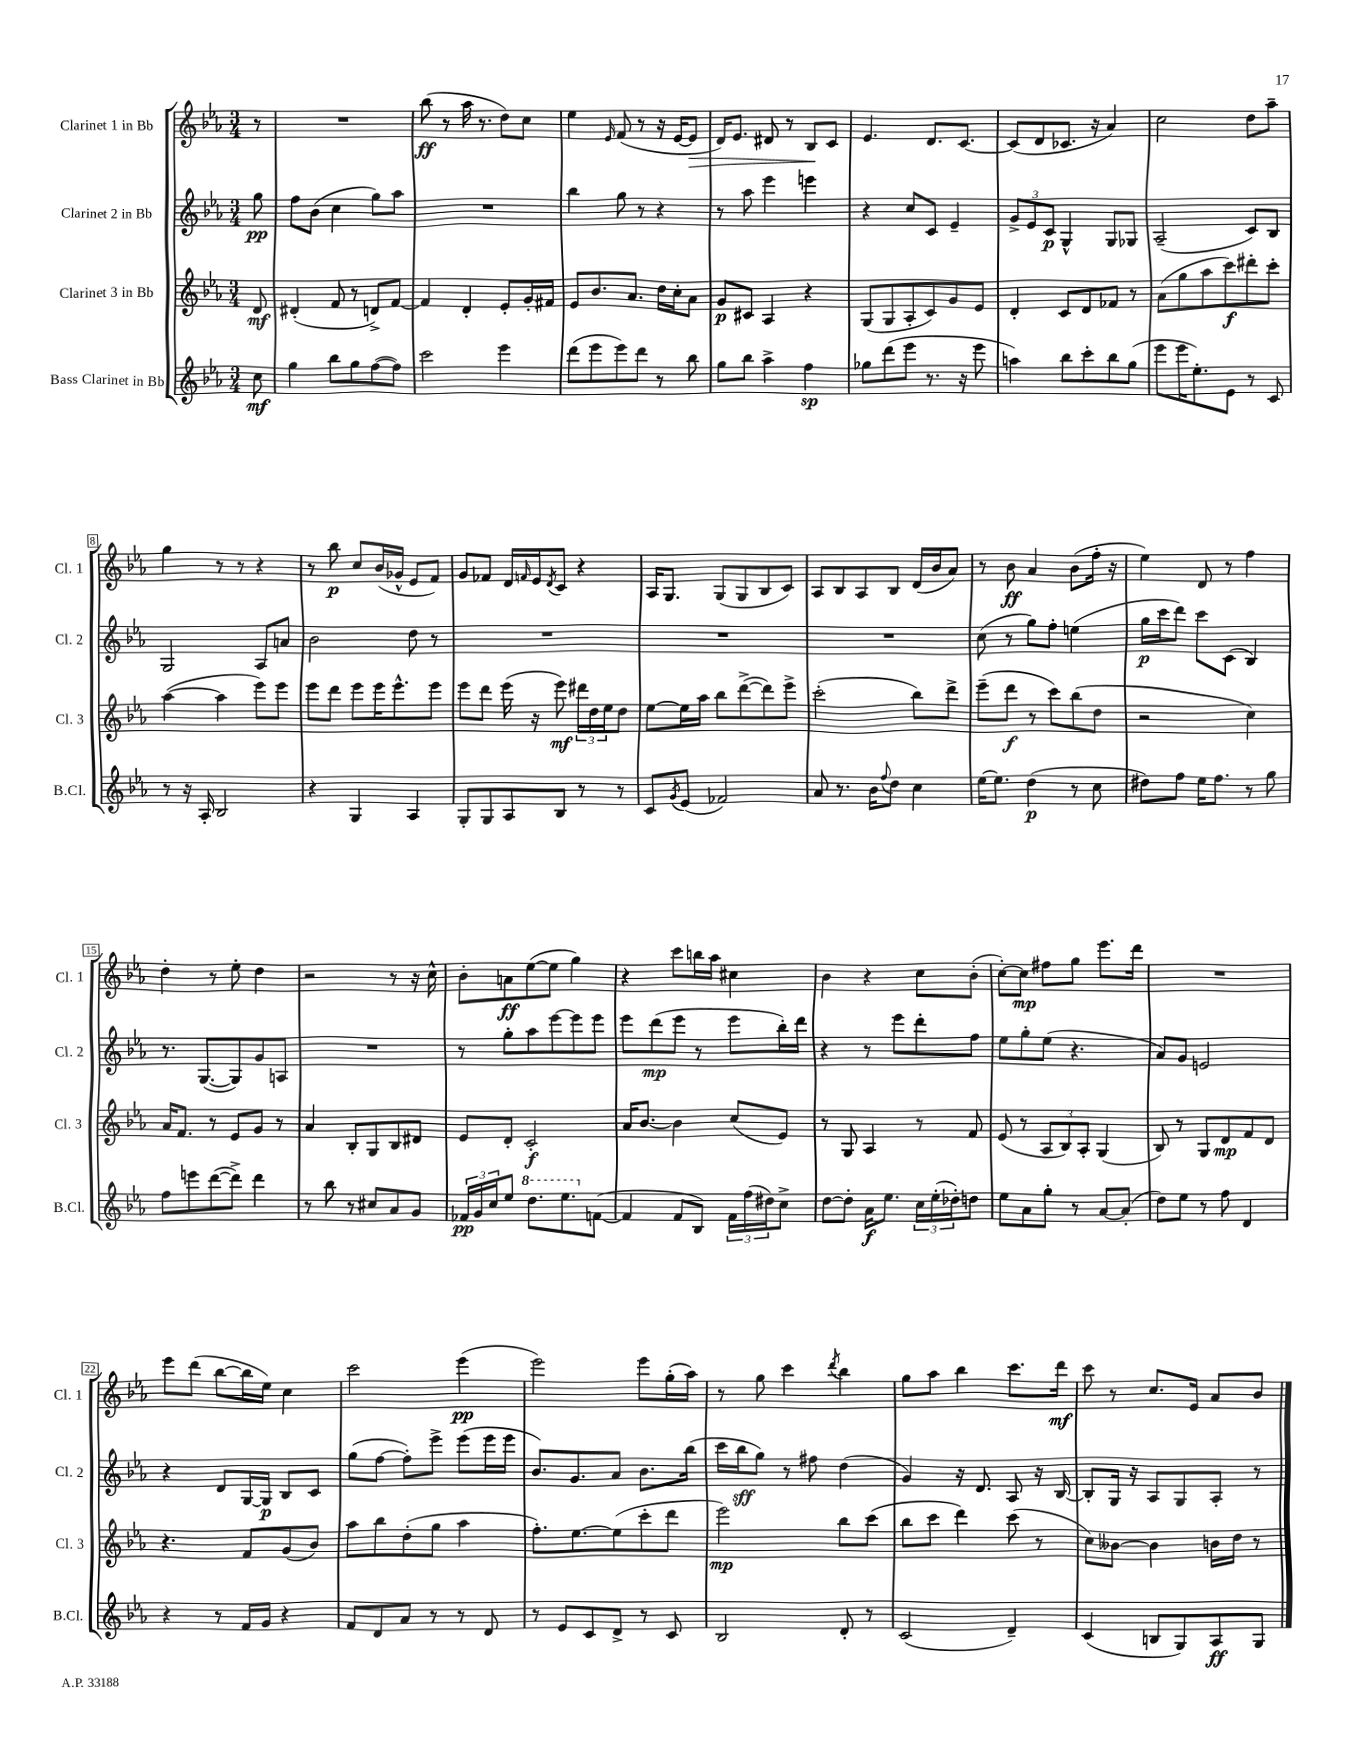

**kern	**dynam	**kern	**dynam	**kern	**dynam	**kern	**dynam
*part4	*part4	*part3	*part3	*part2	*part2	*part1	*part1
*staff4	*staff4	*staff3	*staff3	*staff2	*staff2	*staff1	*staff1
*I"Bass Clarinet in Bb	*	*I"Clarinet 3 in Bb	*	*I"Clarinet 2 in Bb	*	*I"Clarinet 1 in Bb	*
*I'B.Cl.	*	*I'Cl. 3	*	*I'Cl. 2	*	*I'Cl. 1	*
*clefG2	*	*clefG2	*	*clefG2	*	*clefG2	*
*k[b-e-a-]	*	*k[b-e-a-]	*	*k[b-e-a-]	*	*k[b-e-a-]	*
*M3/4	*	*M3/4	*	*M3/4	*	*M3/4	*
=	=	=	=	=	=	=	=
8cc\	mf	8d/	mf	8gg\	pp	8r	.
=1	=1	=1	=1	=1	=1	=1	=1
4gg\	.	(4d#X'/	.	8ff\L	.	2.r	.
.	.	.	.	(8b-\J	.	.	.
8bb-\L	.	8f/	.	4cc\	.	.	.
8gg\	.	8r	.	.	.	.	.
([8ff\	.	8dn^/L)	.	8gg\L)	.	.	.
8ff\J])	.	[8f/J	.	8aa-\J	.	.	.
=2	=2	=2	=2	=2	=2	=2	=2
2ccc\	.	4f/]	.	2.r	.	(8bb-\	ff
.	.	.	.	.	.	8r	.
.	.	4d'/	.	.	.	16aa-\	.
.	.	.	.	.	.	8.r	.
4eee-\	.	8e-'/L	.	.	.	8dd\L)	.
.	.	16g'/L	.	.	.	8cc\J	.
.	.	16f#X/JJ	.	.	.	.	.
=3	=3	=3	=3	=3	=3	=3	=3
(8ddd\L	.	8e-/L	.	4bb-\	.	4ee-\	.
8eee-\	.	8.b-/	.	.	.	.	.
.	.	.	.	.	.	16qqe-/	.
8eee-\)	.	.	.	8gg\	.	(8f/	.
.	.	8.a-/J	.	.	.	.	.
8ddd\J	.	.	.	8r	.	8r	.
8r	.	16dd\LL	.	4r	.	16r	.
.	.	16cc'\J	.	.	.	[16e-/KL	.
!	!	!	!	!	!	!	!LO:HP:b
8bb-\	.	8a-\J	.	.	.	8e-/J]	>
=4	=4	=4	=4	=4	=4	=4	=4
8gg\L	.	8g/L	p	8r	.	16d/KL)	.
.	.	.	.	.	.	8.e-/J	.
8bb-\J	.	8c#X/J	.	8aa-\	.	.	.
4aa-^\	.	4A-/	.	4eee-\	.	8d#X/	.
.	.	.	.	.	.	8r	.
4ff\	sp	4r	.	4eeen\	.	8B-/L	.
.	.	.	.	.	.	8c/J	]
=5	=5	=5	=5	=5	=5	=5	=5
8gg-X\L	.	(8G/L	.	4r	.	4.e-/	.
(8ddd\	.	8G/	.	.	.	.	.
8eee-\J	.	8A-'/	.	8cc/L	.	.	.
8.r	.	8c/)	.	8c/J	.	8.d/L	.
.	.	8g/	.	4e-~/	.	.	.
16r	.	.	.	.	.	[8.c/J	.
8eee-\	.	8e-/J	.	.	.	.	.
=6	=6	=6	=6	=6	=6	=6	=6
4aan\)	.	4d'/	.	12g^/L	.	(8c/L]	.
.	.	.	.	12e-/	.	.	.
.	.	.	.	.	.	8d/	.
.	.	.	.	12c/J	p	.	.
8bb-\L	.	8c/L	.	4G^^/	.	8.c-X/J	.
8ccc'\	.	8d/	.	.	.	.	.
.	.	.	.	.	.	16r	.
8bb-\	.	8f-X/J	.	8G/L	.	4a-/)	.
(8gg\J	.	8r	.	8G-X/J	.	.	.
=7	=7	=7	=7	=7	=7	=7	=7
8eee-\L	.	(8a-\L	.	(2A-~/	.	2cc\	.
16eee-\K	.	8gg\	.	.	.	.	.
8.ee-'\)	.	.	.	.	.	.	.
.	.	8aa-\	.	.	.	.	.
8e-\J	.	8ccc\)	f	.	.	.	.
8r	.	8ddd#X'\	.	8c/L)	.	8dd\L	.
8c/	.	8ccc'\J	.	8B-/J	.	8aa-~\J	.
!!LO:LB:g=z
=8	=8	=8	=8	=8	=8	=8	=8
8r	.	([4aa-\	.	2G/	.	4gg\	.
16r	.	.	.	.	.	.	.
16A-'/	.	.	.	.	.	.	.
2B-/	.	4aa-\]	.	.	.	8r	.
.	.	.	.	.	.	8r	.
.	.	8eee-\L)	.	8A-/L	.	4r	.
.	.	8eee-\J	.	8an/J	.	.	.
=9	=9	=9	=9	=9	=9	=9	=9
4r	.	8eee-\L	.	2b-\	.	8r	.
.	.	8ddd\J	.	.	.	8bb-\	p
4G/	.	8eee-\L	.	.	.	8cc/L	.
.	.	16eee-\K	.	.	.	(16b-/L	.
.	.	8.eee-^^\	.	.	.	16g-X^^/JJ	.
4A-/	.	.	.	8dd\	.	8e-/L	.
.	.	8eee-\J	.	8r	.	8f/J)	.
=10	=10	=10	=10	=10	=10	=10	=10
8G'/L	.	8eee-\L	.	2.r	.	8g/L	.
8G/	.	8ddd\J	.	.	.	8f-X/J	.
8A-/	.	(16eee-\	.	.	.	16d/LL	.
.	.	.	.	.	.	16qqfn/	.
.	.	16r	.	.	.	16e-/J	.
.	.	.	.	.	.	8qd/	.
8B-/J	.	8eee-\)	mf	.	.	8c/J	.
8r	.	24ddd#X\LL	.	.	.	4r	.
.	.	24dd\	.	.	.	.	.
.	.	24ee-\J	.	.	.	.	.
8r	.	8dd\J	.	.	.	.	.
=11	=11	=11	=11	=11	=11	=11	=11
8c/L	.	[8ee-\L	.	2.r	.	16A-/KL	.
.	.	.	.	.	.	8.G/J	.
8qg/	.	.	.	.	.	.	.
(8e-/J	.	16ee-\L]	.	.	.	.	.
.	.	16aa-\JJ	.	.	.	.	.
2f-X/)	.	8bb-\L	.	.	.	(8G/L	.
.	.	([8ddd^\	.	.	.	8G/	.
.	.	8ddd\])	.	.	.	8B-/	.
.	.	8eee-^\J	.	.	.	8c/J)	.
=12	=12	=12	=12	=12	=12	=12	=12
8a-/	.	(2ccc'\	.	2.r	.	8A-/L	.
8.r	.	.	.	.	.	8B-/	.
.	.	.	.	.	.	8A-/	.
16b-\KL	.	.	.	.	.	.	.
8qqff/	.	.	.	.	.	.	.
8dd\J	.	.	.	.	.	8B-/J	.
4cc\	.	8bb-\L)	.	.	.	(16d/LL	.
.	.	.	.	.	.	16b-/J	.
.	.	8ddd^\J	.	.	.	8a-/J)	.
=13	=13	=13	=13	=13	=13	=13	=13
[16ee-\KL	.	(8eee-~\L	.	(8cc\	.	8r	.
8.ee-\J]	.	.	.	.	.	.	.
.	.	8ddd\J	f	8r	.	8b-\	ff
(4dd\	p	8r	.	8gg\L)	.	4a-/	.
.	.	8ccc\L)	.	8ff'\J	.	.	.
8r	.	(8bb-\	.	(4een\	.	(8b-\L	.
8cc\	.	8dd\J	.	.	.	16ff'\Jk	.
.	.	.	.	.	.	16r	.
=14	=14	=14	=14	=14	=14	=14	=14
8dd#X\L)	.	2r	.	16gg\LL	p	4ee-\)	.
.	.	.	.	16ccc\J	.	.	.
8ff\J	.	.	.	8ddd\J)	.	.	.
16ee-\KL	.	.	.	8ccc\L	.	8d/	.
8.ff\J	.	.	.	.	.	.	.
.	.	.	.	(8c\J	.	8r	.
8r	.	4cc\)	.	4B-/)	.	4ff\	.
8gg\	.	.	.	.	.	.	.
!!LO:LB:g=z
=15	=15	=15	=15	=15	=15	=15	=15
8ff\L	.	16a-/KL	.	8.r	.	4dd'\	.
.	.	8.f/J	.	.	.	.	.
8eeen\	.	.	.	.	.	.	.
.	.	.	.	([8.G/L	.	.	.
([8ddd\	.	8r	.	.	.	8r	.
8ddd^\J])	.	8e-/L	.	8G/])	.	8ee-'\	.
4ddd\	.	8g/J	.	8g/	.	4dd\	.
.	.	8r	.	8An/J	.	.	.
=16	=16	=16	=16	=16	=16	=16	=16
8r	.	4a-/	.	2.r	.	2r	.
8bb-\	.	.	.	.	.	.	.
8r	.	8B-'/L	.	.	.	.	.
8cc#X/L	.	8G/	.	.	.	.	.
8a-/	.	8B-/	.	.	.	8r	.
8g/J	.	8d#X/J	.	.	.	16r	.
.	.	.	.	.	.	16cc^^\	.
=17	=17	=17	=17	=17	=17	=17	=17
24f-X/LL	pp	8e-/L	.	8r	.	8b-'\L	.
24g/	.	.	.	.	.	.	.
24cc/J	.	.	.	.	.	.	.
8ee-/J	.	8d'/J	.	8gg'\L	.	8an\	ff
*8va	*	*	*	*	*	*	*
8.ddd\L	.	2c'/	f	8aa-\	.	([8ee-\	.
.	.	.	.	[8eee-\	.	8ee-\J]	.
8.eee-\	.	.	.	.	.	.	.
.	.	.	.	8eee-\]	.	4gg\)	.
*X8va	*	*	*	*	*	*	*
([8fn\J	.	.	.	8eee-\J	.	.	.
=18	=18	=18	=18	=18	=18	=18	=18
4f/]	.	16a-/KL	.	8eee-\L	.	4r	.
.	.	[8.b-/J	.	.	.	.	.
.	.	.	.	(8ddd\	mp	.	.
8f/L	.	4b-\]	.	8eee-\J	.	8ccc\L	.
8B-/J)	.	.	.	8r	.	16bbn\L	.
.	.	.	.	.	.	16aa-\JJ	.
24f\LL	.	(8cc/L	.	8eee-\L	.	4cc#X\	.
(24ff\	.	.	.	.	.	.	.
24dd#X\J)	.	.	.	.	.	.	.
8cc^\J	.	8e-/J)	.	16bb-'\L)	.	.	.
.	.	.	.	16ddd\JJ	.	.	.
=19	=19	=19	=19	=19	=19	=19	=19
[8dd\L	.	8r	.	4r	.	4b-\	.
8dd'\J]	.	8G/	.	.	.	.	.
16a-\KL	f	4A-/	.	8r	.	4r	.
8.ee-\J	.	.	.	.	.	.	.
.	.	.	.	8eee-\L	.	.	.
24cc\LL	.	8r	.	8ddd'\	.	8cc\L	.
(24ee-'\	.	.	.	.	.	.	.
24dd-X'\J)	.	.	.	.	.	.	.
8ddn\J	.	8f/	.	8ff\J	.	(8b-'\J	.
=20	=20	=20	=20	=20	=20	=20	=20
8ee-\L	.	(8e-/	.	8ee-\L	.	[8cc'\L)	.
8a-\	.	8r	.	8gg'\	.	8cc\J]	mp
8gg'\J	.	12A-/L	.	(8ee-\J	.	8ff#X\L	.
.	.	12B-/)	.	.	.	.	.
8r	.	.	.	4.r	.	8gg\J	.
.	.	12A-'/J	.	.	.	.	.
[8a-/L	.	(4G/	.	.	.	8.eee-\L	.
(8a-'/J]	.	.	.	.	.	.	.
.	.	.	.	.	.	16ddd\Jk	.
=21	=21	=21	=21	=21	=21	=21	=21
8dd\L)	.	8B-/)	.	8a-/L)	.	2.r	.
8ee-\J	.	8r	.	8g/J	.	.	.
8r	.	8G/L	.	2en/	.	.	.
8ff\	.	8d/	mp	.	.	.	.
4d/	.	8f/	.	.	.	.	.
.	.	8d/J	.	.	.	.	.
!!LO:LB:g=z
=22	=22	=22	=22	=22	=22	=22	=22
4r	.	4.r	.	4r	.	8eee-\L	.
.	.	.	.	.	.	(8ddd\J	.
8r	.	.	.	8d/L	.	[8bb-\L	.
16f/LL	.	8f/L	.	[16G/L	.	16bb-\L]	.
16g/JJ	.	.	.	16G/JJ]	p	16ee-\JJ)	.
4r	.	(8g/	.	8B-/L	.	4cc\	.
.	.	8b-/J)	.	8c/J	.	.	.
=23	=23	=23	=23	=23	=23	=23	=23
8f/L	.	8aa-\L	.	(8gg\L	.	2ccc\	.
8d/	.	8bb-\	.	[8ff\J	.	.	.
8a-/J	.	(8dd'\	.	8ff'\L])	.	.	.
8r	.	8gg\J	.	8eee-^\J	.	.	.
8r	.	4aa-\	.	(8eee-\L	.	(4eee-\	pp
8d/	.	.	.	16eee-\L	.	.	.
.	.	.	.	16eee-\JJ	.	.	.
=24	=24	=24	=24	=24	=24	=24	=24
8r	.	8.ff'\L)	.	8.b-/L)	.	2eee-\)	.
8e-/L	.	.	.	.	.	.	.
.	.	[8.ee-\	.	8.g/	.	.	.
8c/	.	.	.	.	.	.	.
8d^/J	.	(8ee-\]	.	8a-/J	.	.	.
8r	.	8ccc'\	.	8.b-\L	.	8eee-\L	.
8c/	.	8ddd\J	.	.	.	(16gg'\L	.
.	.	.	.	(16bb-\Jk	.	16aa-\JJ)	.
=25	=25	=25	=25	=25	=25	=25	=25
2B-/	.	2eee-\)	mp	16ccc\LL	.	8r	.
.	.	.	.	16bb-\J	sff	.	.
.	.	.	.	8gg\J)	.	8gg\	.
.	.	.	.	8r	.	4ccc\	.
.	.	.	.	8ff#X\	.	.	.
.	.	.	.	.	.	8qddd/	.
8d'/	.	8bb-\L	.	(4dd\	.	4bb-\	.
8r	.	(8ccc\J	.	.	.	.	.
=26	=26	=26	=26	=26	=26	=26	=26
(2c/	.	8bb-\L	.	4g/)	.	8gg\L	.
.	.	8ccc\J	.	.	.	8aa-\J	.
.	.	4ddd\)	.	16r	.	4bb-\	.
.	.	.	.	8.d/	.	.	.
4d~/)	.	(8ccc\	.	8A-/	.	8.ccc\L	.
.	.	8r	.	16r	.	.	.
.	.	.	.	[16B-/	.	16ddd\Jk	mf
=27	=27	=27	=27	=27	=27	=27	=27
(4c/	.	8cc\L)	.	8B-'/L]	.	8ccc\	.
.	.	[8b--X\J	.	16G/Jk	.	8r	.
.	.	.	.	16r	.	.	.
8Bn/L	.	4b--\]	.	8A-/L	.	8.cc/L	.
8G/)	.	.	.	8G/	.	.	.
.	.	.	.	.	.	16e-/Jk	.
8A-/	ff	16bn\LL	.	8A-'/J	.	8a-/L	.
.	.	16dd\JJ	.	.	.	.	.
8G/J	.	8r	.	8r	.	8b-/J	.
==	==	==	==	==	==	==	==
*-	*-	*-	*-	*-	*-	*-	*-
